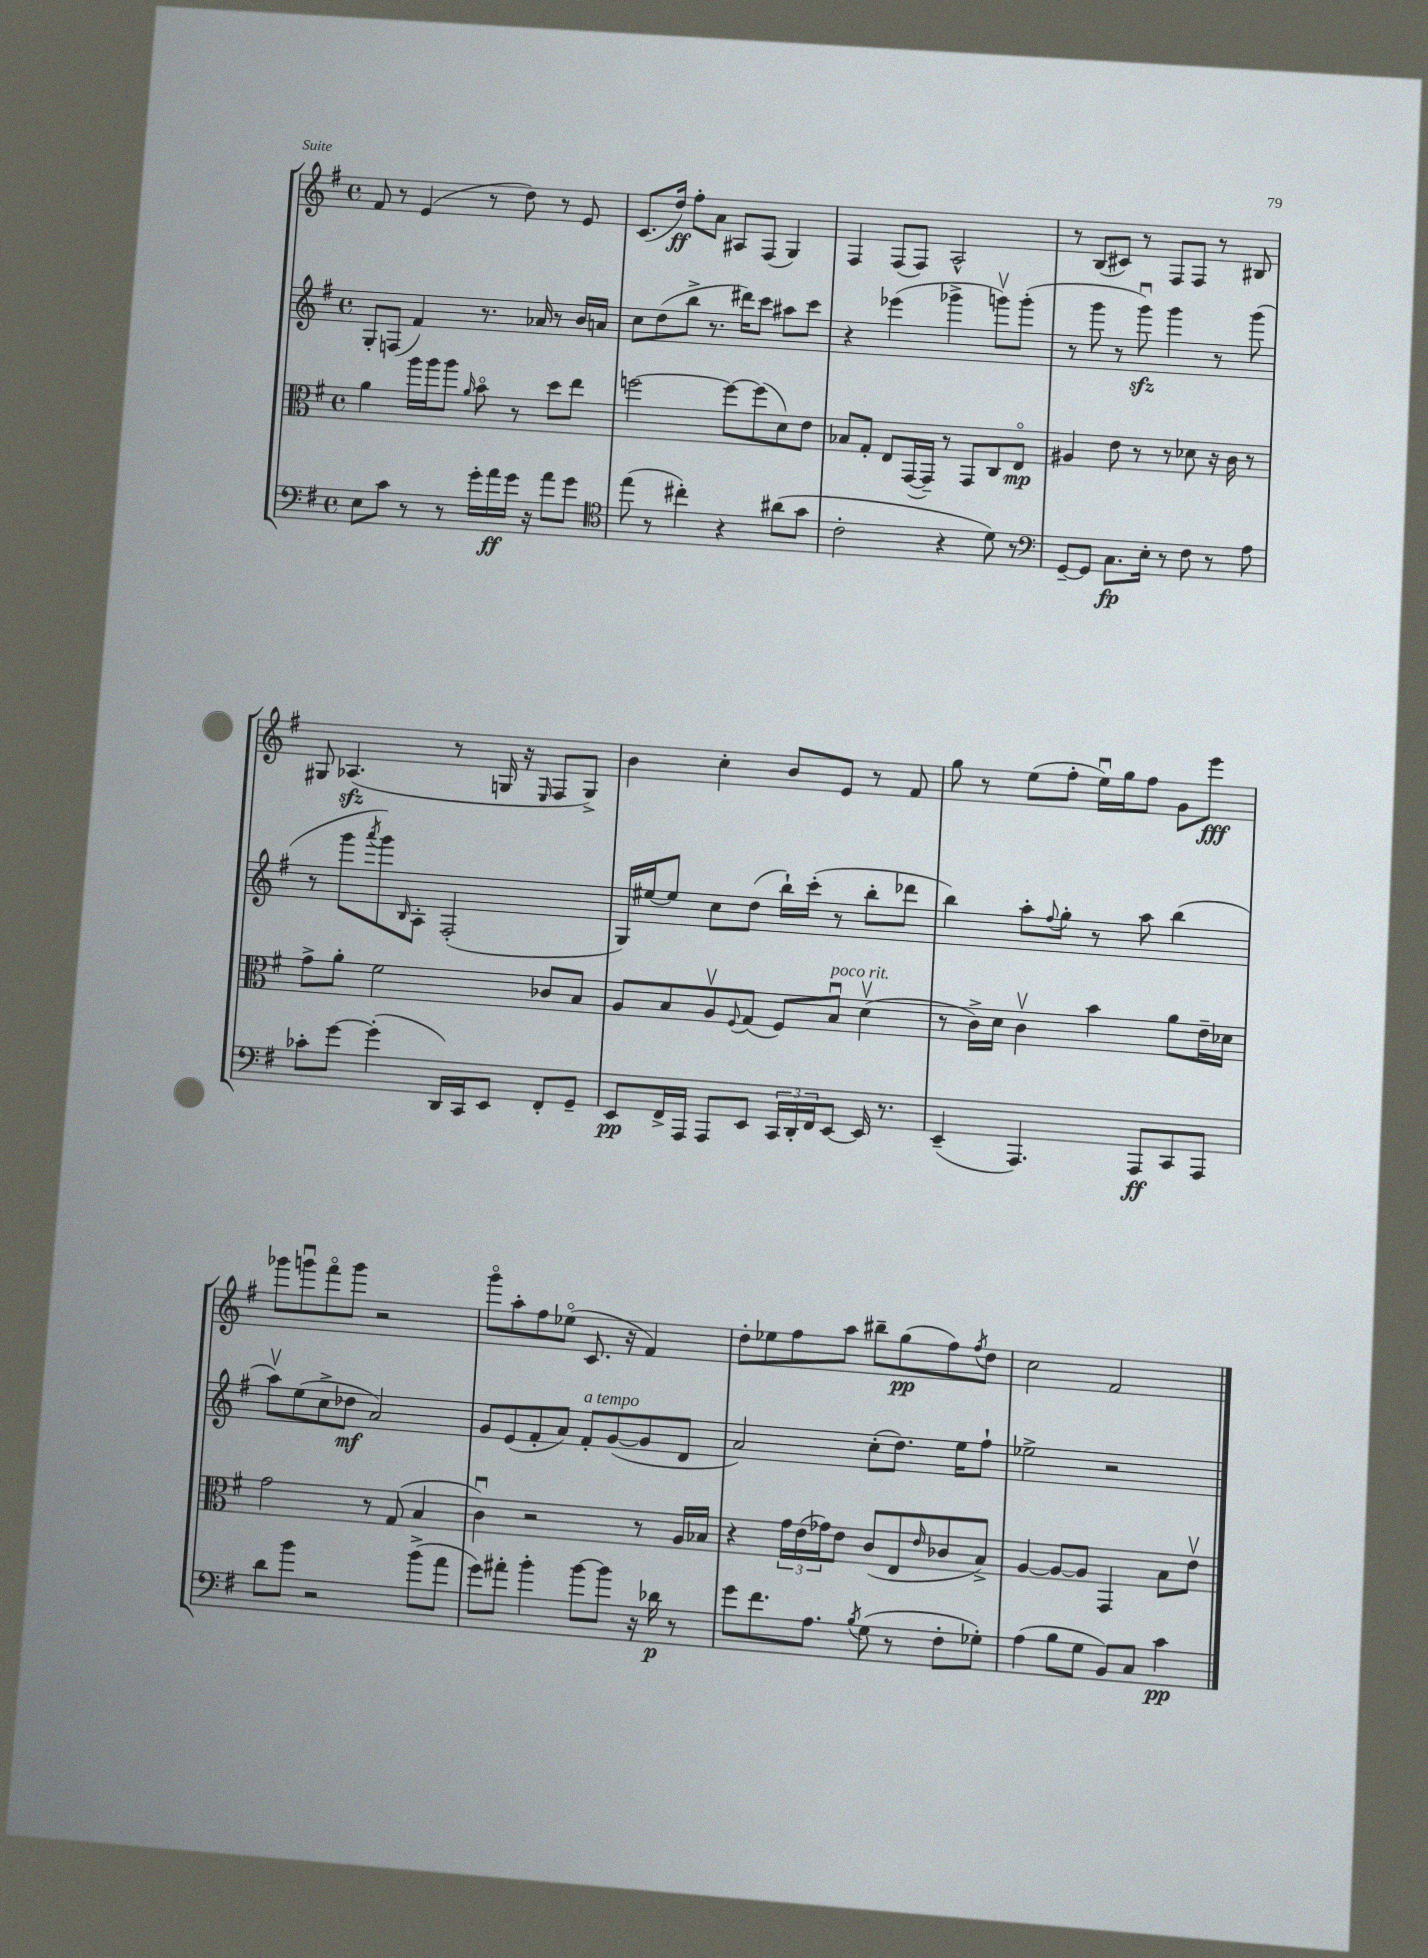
<<
\new StaffGroup <<
\new Staff = "s0" {
    \clef treble \key g \major \defaultTimeSignature \time 4/4
    fis'8 r8 e'4( r8 d''8) r8 e'8 |
    c'8.( d''16\ff) fis''8-. a'8 ais8 fis8( g4) |
    fis4 fis8( fis8) a2-^ |
    r8 b8( cis'8) r8 fis8 fis8 r8 bis8 |
    gis8 aes4.\sfz( r8 g16 r16 \grace { e16 } fis8 g8->) |
    b'4 c''4-. b'8 e'8 r8 fis'8 |
    g''8 r8 e''8( fis''8-. e''16\downbow) g''16 fis''8 g'8 e'''8\fff |
    ges'''8 g'''8\downbow fis'''8\flageolet g'''8 r2 |
    g'''8\flageolet a''8-. fis''8 ees''8\flageolet( c'8. r16 fis'4) |
    d''8-. ees''8 fis''8 a''8 bis''8-- g''8\pp( fis''8) \acciaccatura { fis''8 } d''8 |
    c''2 fis'2 \bar "|." |
}
\new Staff = "s1" {
    \clef treble \key g \major \defaultTimeSignature \time 4/4
    g8-. f8( fis'4) r8. aes'16 r8 b'16 a'16 |
    c''8 d''8( b''8-> r8. dis'''16) c'''8 ais''8 c'''8 |
    r4 ees'''4( ges'''4-> g'''8\upbow) g'''8-.( |
    r8 g'''8 r8 g'''8\downbow\sfz) g'''4 r8 g'''8( |
    r8 g'''8 \acciaccatura { a'''8 } g'''8) \grace { b16 } a8-. fis2-.( |
    g16) eis''16~ eis''8 c''8 d''8( b''16-!) c'''16-.( r8 b''8-. des'''8 |
    b''4) a''8-. \appoggiatura { fis''8 } g''8-. r8 a''8 b''4( |
    a''8\upbow) e''8( c''8-> des''8\mf a'2) |
    g'8 e'8( fis'8-. a'8) fis'8-.^\markup { \italic "a tempo" } g'8~( g'8 d'8 |
    a'2) c''8-.( d''8.) e''16 fis''8-! |
    ees''2-> r2 \bar "|." |
}
\new Staff = "s2" {
    \clef alto \key g \major \defaultTimeSignature \time 4/4
    a'4 a''16 a''16 a''8 \grace { a'16 } b'8\flageolet r8 d''8 e''8 |
    f''2~ f''8~ f''8( d'8) e'8 |
    bes8 g8-. e8 g,16~( g,16--) r8 g,8 c8 e8\flageolet\mp |
    ais4 e'8 r8 r8 des'8 r16 c'16 r8 |
    g'8-> a'8-. fis'2 ces'8 b8 |
    a8 b8 a8\upbow \appoggiatura { fis8 } g8( fis8) b8\downbow^\markup { \italic "poco rit." } d'4\upbow( |
    r8 c'16->) d'16 c'4\upbow b'4 a'8 e'16-- des'16 |
    g'2 r8 g8( b4 |
    c'4\downbow) r2 r8 a16 bes16 |
    r4 \tuplet 3/2 { g'16 e'16( ges'16) } e'8 c'8( e8 \grace { e'16 } ces'8 b8->) |
    a4~ a8~ a8 g,4 b8 e'8\upbow \bar "|." |
}
\new Staff = "s3" {
    \clef bass \key g \major \defaultTimeSignature \time 4/4
    e8 c'8 r8 r8 g'16-. a'16\ff g'16 r16 a'8 g'8 |
    \clef tenor e''8( r8 cis''4-.) r4 ais'8( g'8 |
    c'2-. r4 d'8) r8 |
    \clef bass g,8~-- g,8 c8.\fp e16-. r8 fis8 r8 a8 |
    ces'8-. g'8~ g'4-.( d,16) c,16 e,8 fis,8-. g,8-- |
    e,8\pp fis,16-> a,,16 a,,8 e,8 \tuplet 3/2 { c,16 d,16-. fis,16 } e,8~ e,16 r8. |
    e,4--( a,,4.) a,,8\ff c,8 a,,8 |
    d'8 b'8 r2 b'8->( a'8 |
    g'8) ais'8-. b'4-. b'8~ b'8 r16 des'16\p r8 |
    g'8 fis'8. a8. \acciaccatura { b8 } g8( r8 fis8-. ges8-.) |
    a4( b8 g8 b,8) c8 c'4\pp \bar "|." |
}
>>
>>
\layout { \context { \Score \remove "Bar_number_engraver" } }
